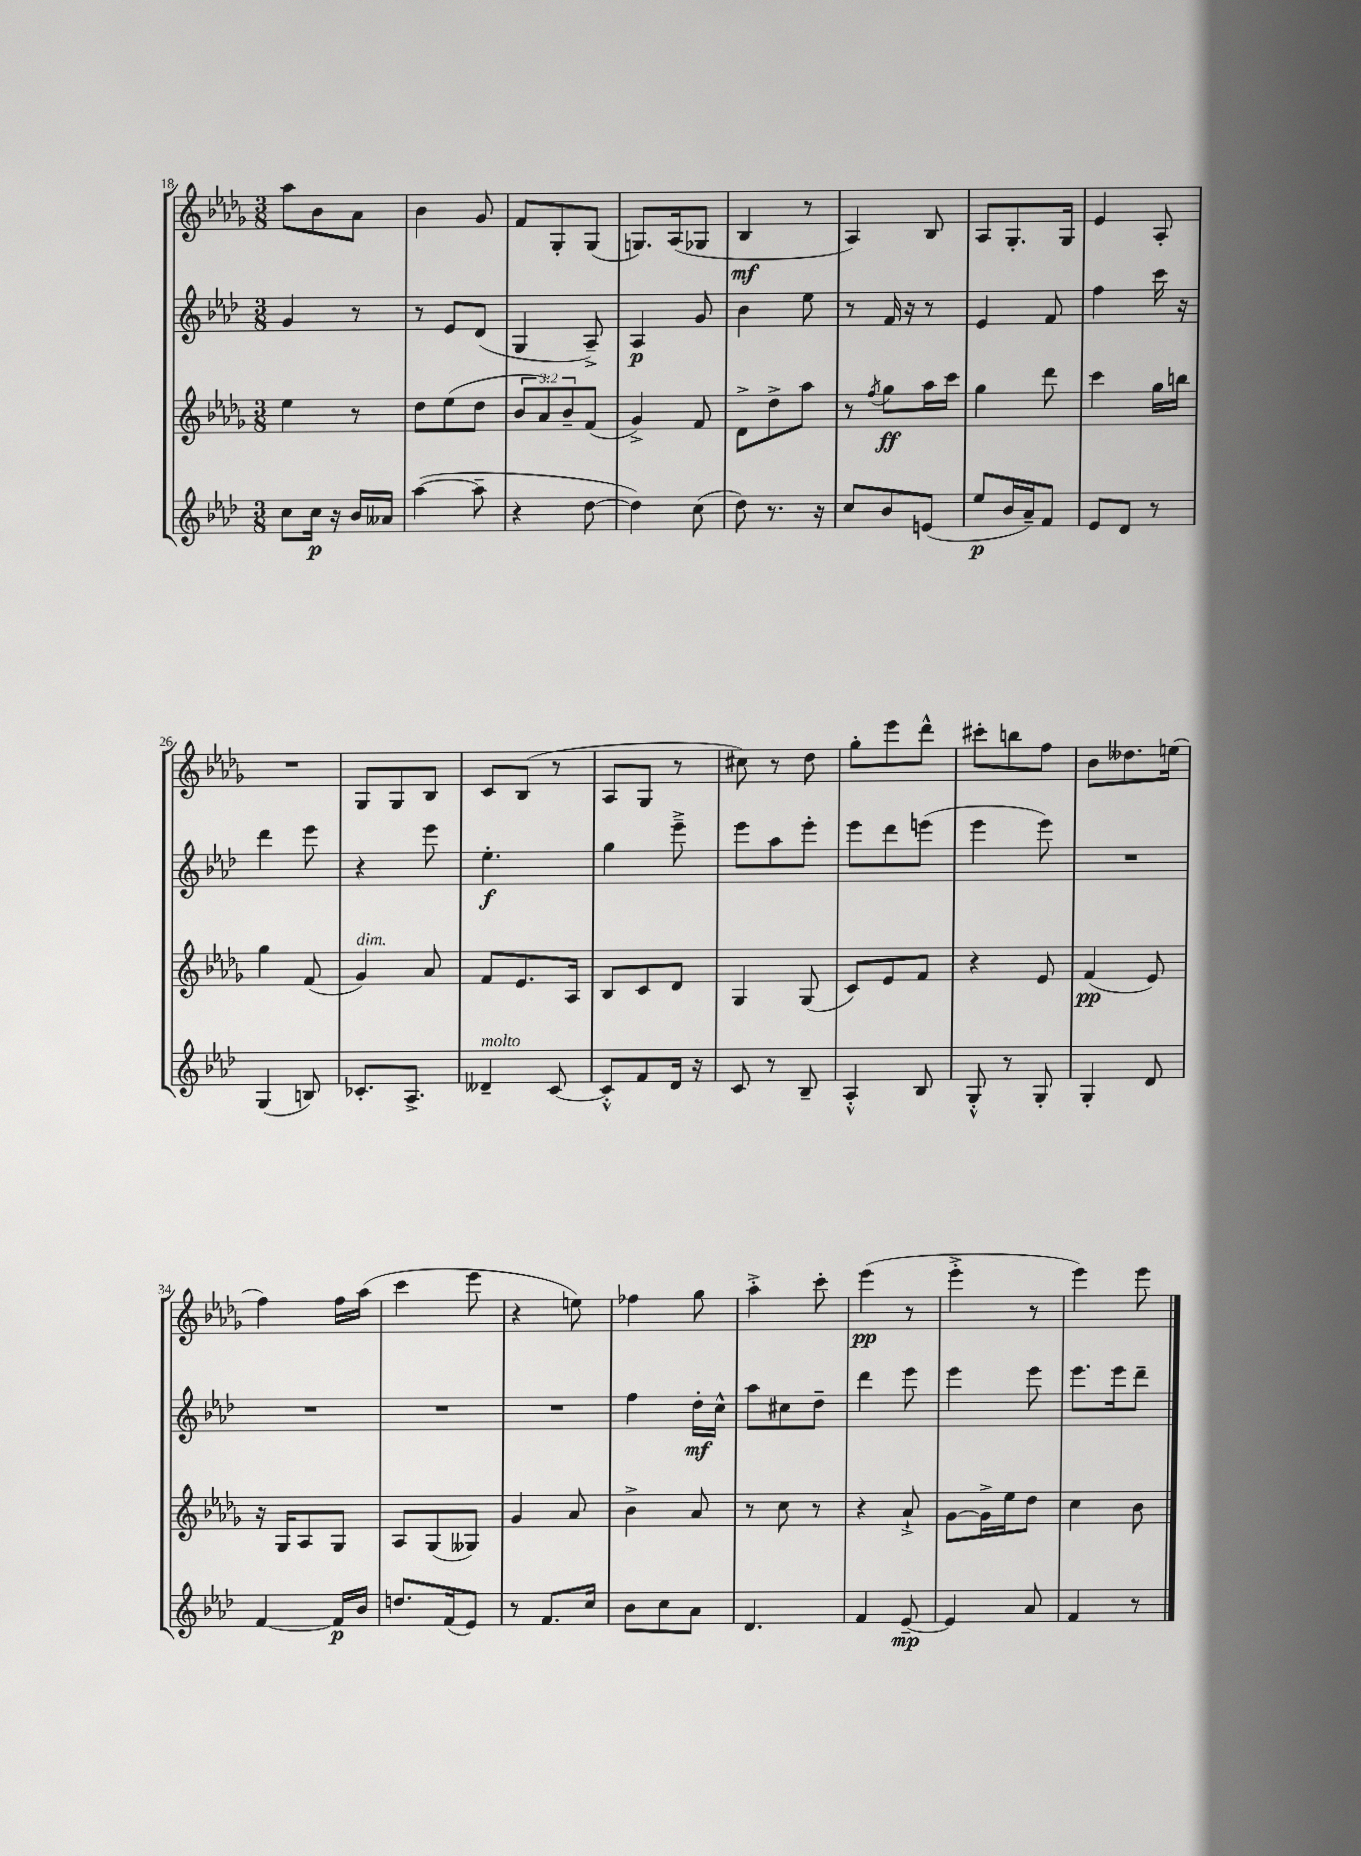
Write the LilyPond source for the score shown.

<<
\new StaffGroup <<
\new Staff = "s0" {
    \clef treble \key des \major \numericTimeSignature \time 3/8
    aes''8 bes'8 aes'8 |
    bes'4 ges'8 |
    f'8 ges8-. ges8( |
    g8.) aes16( ges8 |
    bes4\mf r8 |
    aes4) bes8 |
    aes8 ges8.-. ges16 |
    ees'4 aes8-. |
    R4. |
    ges8 ges8 bes8 |
    c'8 bes8( r8 |
    aes8 ges8 r8 |
    cis''8) r8 des''8 |
    ges''8-. ees'''8 des'''8-^ |
    cis'''8-. b''8 f''8 |
    bes'8 deses''8. e''16( |
    f''4) f''16 aes''16( |
    c'''4 ees'''8 |
    r4 e''8) |
    fes''4 ges''8 |
    aes''4-.-> c'''8-. |
    ees'''4\pp( r8 |
    ees'''4-.-> r8 |
    ees'''4) ees'''8 \bar "|." |
}
\new Staff = "s1" {
    \clef treble \key aes \major \numericTimeSignature \time 3/8
    g'4 r8 |
    r8 ees'8 des'8( |
    g4 aes8--->) |
    aes4\p g'8 |
    bes'4 ees''8 |
    r8 f'16 r16 r8 |
    ees'4 f'8 |
    f''4 c'''16 r16 |
    des'''4 ees'''8 |
    r4 ees'''8 |
    ees''4.-.\f |
    g''4 ees'''8---> |
    ees'''8 aes''8 ees'''8-. |
    ees'''8 des'''8 e'''8( |
    ees'''4 ees'''8) |
    R4. |
    R4. |
    R4. |
    R4. |
    f''4 des''16-.\mf c''16-^ |
    aes''8 cis''8 des''8-- |
    des'''4 ees'''8 |
    ees'''4 ees'''8 |
    ees'''8. ees'''16 des'''8-- \bar "|." |
}
\new Staff = "s2" {
    \clef treble \key des \major \numericTimeSignature \time 3/8 \override Staff.TupletNumber.text = #tuplet-number::calc-fraction-text
    ees''4 r8 |
    des''8 ees''8( des''8 |
    \tuplet 3/2 { bes'8 aes'8) bes'8-- } f'8( |
    ges'4->) f'8 |
    des'8-> des''8-> aes''8 |
    r8 \acciaccatura { f''8 } ges''8\ff aes''16 c'''16 |
    ges''4 des'''8 |
    c'''4 ges''16 b''16 |
    ges''4 f'8( |
    ges'4^\markup { \italic "dim." }) aes'8 |
    f'8 ees'8. aes16 |
    bes8 c'8 des'8 |
    ges4 ges8( |
    c'8) ees'8 f'8 |
    r4 ees'8 |
    f'4\pp( ees'8) |
    r16 ges16 aes8 ges8 |
    aes8 ges8( geses8) |
    ges'4 aes'8 |
    bes'4-> aes'8 |
    r8 c''8 r8 |
    r4 aes'8-!-> |
    ges'8~ ges'16-> ees''16 des''8 |
    c''4 bes'8 \bar "|." |
}
\new Staff = "s3" {
    \clef treble \key aes \major \numericTimeSignature \time 3/8
    c''8 c''16\p r16 bes'16 aeses'16 |
    aes''4~( aes''8-- |
    r4 des''8~ |
    des''4) c''8( |
    des''8) r8. r16 |
    c''8 bes'8 e'8( |
    ees''8\p bes'16 aes'16--) f'8 |
    ees'8 des'8 r8 |
    g4( b8) |
    ces'8.-. aes8.-> |
    deses'4--^\markup { \italic "molto" } c'8~ |
    c'8-.-^ f'8 des'16 r16 |
    c'8 r8 bes8-- |
    aes4-.-^ bes8 |
    g8-.-^ r8 g8-. |
    g4-. des'8 |
    f'4~ f'16\p bes'16 |
    d''8. f'16( ees'8) |
    r8 f'8. c''16 |
    bes'8 c''8 aes'8 |
    des'4. |
    f'4 ees'8~--\mp |
    ees'4 aes'8 |
    f'4 r8 \bar "|." |
}
>>
>>
\layout { \context { \Score currentBarNumber = #18 } }
